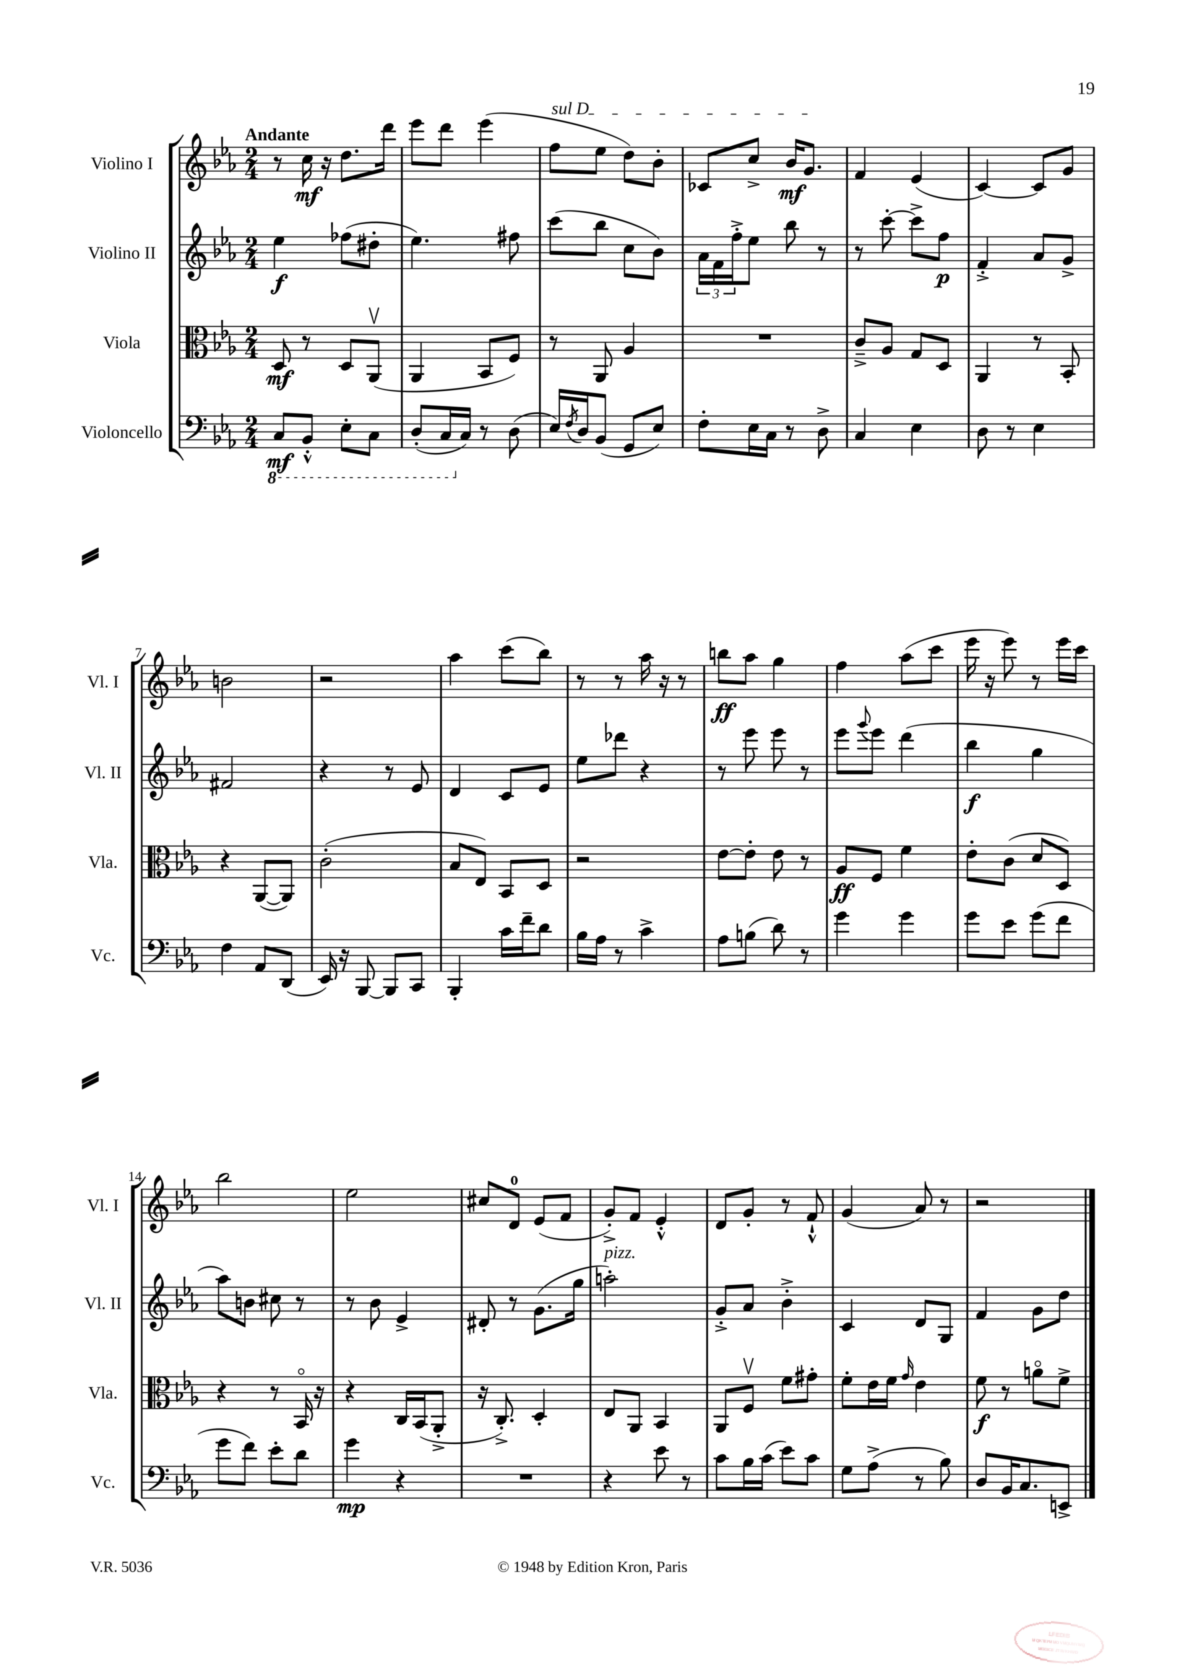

**kern	**kern	**kern	**kern
*staff4	*staff3	*staff2	*staff1
*clefF4	*clefC3	*clefG2	*clefG2
*k[b-e-a-]	*k[b-e-a-]	*k[b-e-a-]	*k[b-e-a-]
*M2/4	*M2/4	*M2/4	*M2/4
8CC	8D	4ee-	8r
8BBB-'^^	8r	.	16cc
.	.	.	16r
8EE-'	8D	(8ff-	8.dd
8CC	(8AA-v	8dd#'	.
.	.	.	16ddd
=	=	=	=
(8DD'	4AA-	4.ee-)	8eee-
16CC	.	.	8ddd
16C)	.	.	.
8r	8BB-	.	(4eee-
(8D	8F)	8ff#	.
=	=	=	=
16E-)	8r	(8ccc	8ff
8qF	.	.	.
16D	.	.	.
(8BB-	8AA-	8bb-	8ee-
8GG	4A-	8cc	8dd)
8E-)	.	8b-)	8b-'
=	=	=	=
8F'	2r	24a-	8c-
.	.	24f	.
.	.	24ff'^	.
16E-	.	8ee-	8cc^
16C	.	.	.
8r	.	8bb-	16b-
.	.	.	8.g
8D^	.	8r	.
=	=	=	=
4C	8c~^	8r	4f
.	8A-	[8ccc'	.
4E-	8G	8ccc^]	(4e-
.	8D	8ff	.
=	=	=	=
8D	4AA-	4f'^	[4c)
8r	.	.	.
4E-	8r	8a-	8c]
.	8BB-'	8g^	8g
=	=	=	=
4F	4r	2f#	2b
8AA-	([8AA-	.	.
(8DD	8AA-])	.	.
=	=	=	=
16EE-)	(2c'	4r	2r
16r	.	.	.
[8BBB-	.	.	.
8BBB-]	.	8r	.
8CC	.	8e-	.
=	=	=	=
4BBB-'	8B-	4d	4aa-
.	8E-)	.	.
16c	8BB-	8c	(8ccc
16f~	.	.	.
8d	8D	8e-	8bb-)
=	=	=	=
16B-	2r	8ee-	8r
16A-	.	.	.
8r	.	8ddd-	8r
4c^	.	4r	16aa-
.	.	.	16r
.	.	.	8r
=	=	=	=
8A-	[8e-	8r	8bb
(8B	8e-']	8eee-	8aa-
8d)	8e-	8eee-	4gg
8r	8r	8r	.
=	=	=	=
4g	8A-	8eee-	4ff
.	.	8qqggg	.
.	8F	8eee-	.
4g	4f	(4ddd	(8aa-
.	.	.	8ccc
=	=	=	=
8g	8e-'	4bb-	16eee-
.	.	.	16r
8e-	(8c	.	8eee-)
(8g	8d	4gg	8r
8f	8D)	.	16eee-
.	.	.	16ccc
=	=	=	=
8g	4r	8aa-)	2bb-
8f)	.	8b	.
8e-'	8r	8cc#	.
8d	16BB-o	8r	.
.	16r	.	.
=	=	=	=
4g	4r	8r	2ee-
.	.	8b-	.
4r	16C	4e-^	.
.	(16BB-	.	.
.	8AA-'^	.	.
=	=	=	=
2r	16r	8d#'	8cc#
.	8.C'^)	.	.
.	.	8r	8d
.	4D'	(8.g	(8e-
.	.	.	8f
.	.	16gg	.
=	=	=	=
4r	8E-	2aa')	8g'^)
.	8AA-	.	8f
8e-	4BB-	.	4e-'^^
8r	.	.	.
=	=	=	=
8c	8AA-	8g'^	8d
16B-	8Fv	8a-	8g'
(16c	.	.	.
8e-)	8f	4b-'^	8r
8c	8g#'	.	8f`^^
=	=	=	=
8G	8f'	4c	(4g
(8A-^	16e-	.	.
.	16f	.	.
.	16qqg	.	.
8r	4e-	8d	8a-)
8B-)	.	8G	8r
=	=	=	=
8D	8f	4f	2r
16BB-	8r	.	.
8.C	.	.	.
.	8ao	8g	.
8EE^	8f^	8dd	.
==	==	==	==
*-	*-	*-	*-
